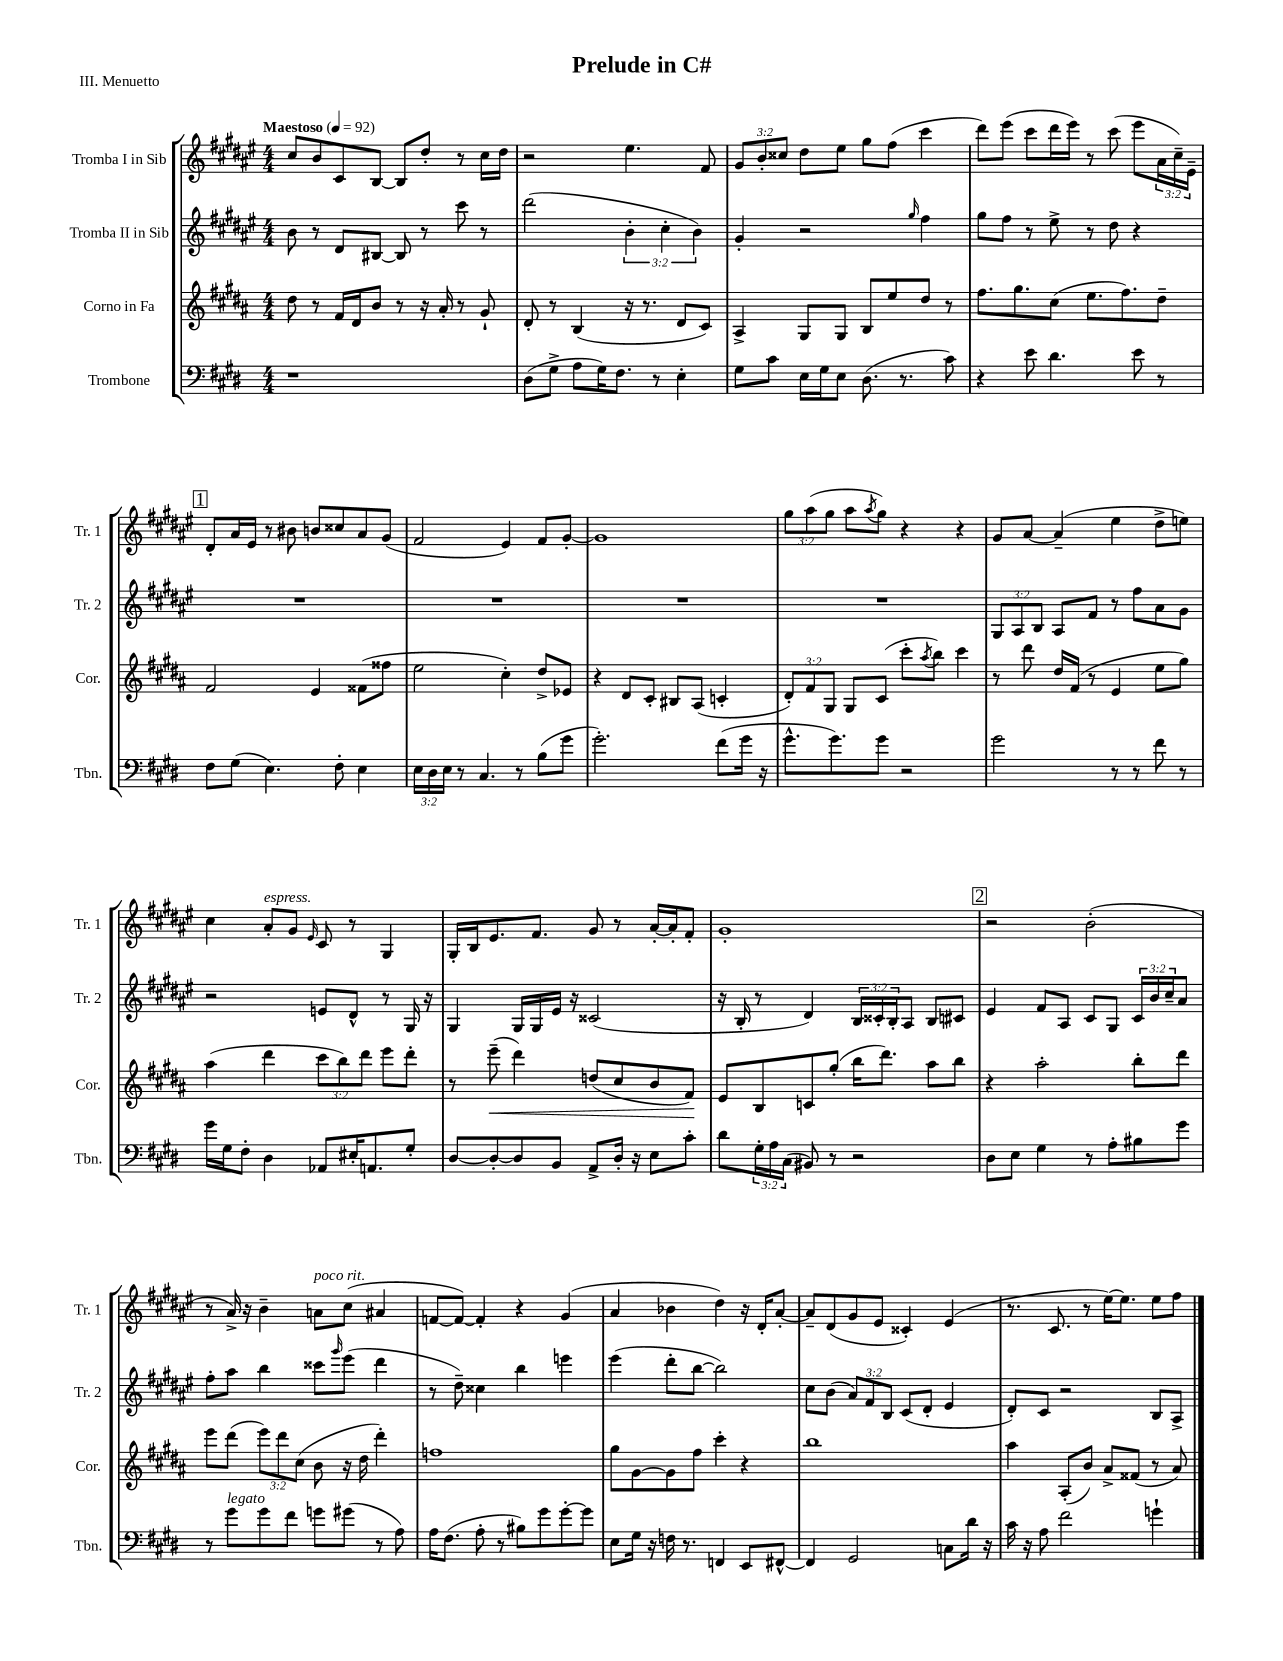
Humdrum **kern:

**kern	**kern	**kern	**kern
*staff4	*staff3	*staff2	*staff1
*clefF4	*clefG2	*clefG2	*clefG2
*k[f#c#g#d#]	*k[f#c#g#d#a#]	*k[f#c#g#d#a#e#]	*k[f#c#g#d#a#e#]
*M4/4	*M4/4	*M4/4	*M4/4
*MM92	*MM92	*MM92	*MM92
1r	8dd#\	8b\	8cc#/L
.	8r	8r	8b/
.	16f#/LL	8d#/L	8c#/
.	16d#/J	.	.
.	8b/J	[8B#/J	[8B/J
.	8r	8B#/]	8B/]L
.	16r	8r	8dd#'/J
.	16a#'/	.	.
.	8r	8ccc#\	8r
.	8g#`/	8r	16cc#\LL
.	.	.	16dd#\JJ
=	=	=	=
(8D#\L	8d#'/	(2ddd#\	2r
8G#^\J	8r	.	.
8A\L	(4B/	.	.
16G#\K)	.	.	.
8.F#\J	.	.	.
.	16r	6b'\	4.ee#\
.	8.r	.	.
8r	.	.	.
.	.	6cc#'\	.
4E'\	8d#/L	.	.
.	.	6b\)	.
.	8c#/J)	.	8f#/
=	=	=	=
8G#\L	4A#^/	4g#'/	12g#/L
.	.	.	12b'/
8c#\J	.	.	.
.	.	.	12cc##/J
16E\LL	8G#/L	2r	8dd#\L
16G#\J	.	.	.
8E\J	8G#/J	.	8ee#\J
(8.D#\	8B/L	.	8gg#\L
.	8ee/	.	(8ff#\J
8.r	.	.	.
.	.	16qqgg#/	.
.	8dd#/J	4ff#\	4ccc#\
8c#\)	8r	.	.
=	=	=	=
4r	8.ff#\L	8gg#\L	8ddd#\L)
.	.	8ff#\J	(8eee#\J
.	8.gg#\	.	.
8e\	.	8r	8ccc#\L
4.d#\	(8cc#\J	8ee#^\	16ddd#\L
.	.	.	16eee#\JJ)
.	8.ee\L	8r	8r
.	.	8dd#\	(8ccc#\
.	8.ff#\)	.	.
8e\	.	4r	8eee#\L
8r	8dd#~\J	.	24a#\L
.	.	.	24cc#~\)
.	.	.	24e#~\JJ
=	=	=	=
8F#\L	2f#/	1r	8d#'/L
(8G#\J	.	.	16a#/L
.	.	.	16e#/JJ
4.E\)	.	.	8r
.	.	.	8b#\
.	4e/	.	8b/L
8F#'\	.	.	8cc##/
4E\	(8f##\L	.	8a#/
.	8ff##\J	.	(8g#/J
=	=	=	=
24E\LL	2ee\	1r	2f#/
24D#\	.	.	.
24E\JJ	.	.	.
8r	.	.	.
4.C#/	.	.	.
.	4cc#'\)	.	4e#/)
8r	.	.	.
(8B\L	8dd#^/L	.	8f#/L
8g#\J	8e-/J	.	[8g#'/J
=	=	=	=
2.g#'\)	4r	1r	1g#]
.	8d#/L	.	.
.	8c#'/J	.	.
.	8B#/L	.	.
.	(8A#/J	.	.
(8f#\L	4c'/	.	.
16g#\Jk	.	.	.
16r	.	.	.
=	=	=	=
8.g#^^\L	12d#'/L)	1r	12gg#\L
.	12f#/	.	(12aa#\
.	12G#/J	.	12gg#\J
8.g#\)	.	.	.
.	8G#/L	.	8aa#\L
.	.	.	8qaa#/
8g#\J	(8c#/J	.	8gg#\J)
2r	8ccc#'\L	.	4r
.	8qaa#/	.	.
.	8bb\J)	.	.
.	4ccc#\	.	4r
=	=	=	=
2g#\	8r	12G#/L	8g#/L
.	.	12A#/	.
.	8ddd#\	.	[8a#/J
.	.	12B/J	.
.	16dd#/LL	8A#/L	(4a#~/]
.	(16f#/JJ	.	.
.	8r	8f#/J	.
8r	4e/	8r	4ee#\
8r	.	8ff#\L	.
8f#\	8ee\L	8a#\	8dd#^\L
8r	8gg#\J)	8g#\J	8ee\J)
=	=	=	=
16g#\LL	(4aa#\	2r	4cc#\
16G#\J	.	.	.
8F#'\J	.	.	.
4D#\	4ddd#\	.	8a#'/L
.	.	.	8g#/J
.	.	.	16qqe#/
8AA-/L	12ccc#\L	8e/L	8c#/
.	12bb\)	.	.
16E#'/K	.	8d#^^/J	8r
.	12ddd#\J	.	.
8.AA/	.	.	.
.	8eee\L	8r	4G#/
8G#'/J	8ddd#'\J	16G#/	.
.	.	16r	.
=	=	=	=
[8D#/L	8r	4G#/	16G#'/LL
.	.	.	16B/J
8D#'/_	(8eee~\	.	8.e#/
8D#/]	4ddd#\)	16G#/LL	.
.	.	16G#/	8.f#/J
8BB/J	.	16e#/JJ	.
.	.	16r	.
8AA^/L	(8dd/L	(2c##/	8g#/
16D#'/Jk	8cc#/	.	8r
16r	.	.	.
8E\L	8b/	.	[16a#'/LL
.	.	.	16a#'/]J
8c#'\J	8f#/J)	.	8f#'/J
=	=	=	=
8d#\L	8e/L	16r	1g#'
.	.	16B'/	.
24G#'\L	8B/	8r	.
24A\	.	.	.
(24C#\JJ	.	.	.
8BB#/)	8c/	4d#/)	.
8r	(8gg#'/J	.	.
2r	16bb\LK	24B/LL	.
.	.	24c##'/	.
.	8.ddd#\J)	.	.
.	.	24B'/J	.
.	.	8A#/J	.
.	8aa#\L	8B/L	.
.	8bb\J	8c#/J	.
=	=	=	=
8D#\L	4r	4e#/	2r
8E\J	.	.	.
4G#\	2aa#'\	8f#/L	.
.	.	8A#/J	.
8r	.	8c#/L	(2b'\
8A'\L	.	8G#/J	.
8B#\	8bb'\L	24c#/LL	.
.	.	24b/	.
.	.	24cc#~/J	.
8g#\J	8ddd#\J	8a#/J	.
=	=	=	=
8r	8eee\L	8ff#'\L	8r
8g#\L	(8ddd#\J	8aa#\J	16a#^/)
.	.	.	16r
8g#\	12eee\L)	4bb\	4b~\
.	12ddd#\	.	.
8f#\J	.	.	.
.	(12cc#\J	.	.
8g\L	8b\	8ccc##\L	8a\L
.	.	16qqggg#/	.
(8g#\J	16r	(8eee#\J	(8cc#\J
.	16dd#\	.	.
8r	4ddd#'\)	4ddd#\	4a#/
8A\)	.	.	.
=	=	=	=
16A\LK	1ff	8r	[8f/L
(8.F#\J	.	.	.
.	.	8dd#~\)	8f/_J)
8A'\	.	4cc##\	4f'/]
8r	.	.	.
8B#\L)	.	4bb\	4r
8g#\	.	.	.
[8g#'\	.	4eee\	(4g#/
8g#\]J	.	.	.
=	=	=	=
8E\L	8gg#\L	(4eee#\	4a#/
16G#\Jk	[8g#\	.	.
16r	.	.	.
16F\	8g#\]	8ddd#'\L	4b-\
8.r	.	.	.
.	8ff#\J	[8bb\J	.
4FF/	4ccc#'\	2bb\])	4dd#\)
8EE/L	4r	.	16r
.	.	.	16d#'/LK
[8FF#^^/J	.	.	[8a#'/J
=	=	=	=
4FF#/]	1bb	8cc#\L	8a#~/]L
.	.	(8b\J	(8d#/
2GG#/	.	12a#/L)	8g#/
.	.	12f#/	.
.	.	.	8e#/J
.	.	12B/J	.
.	.	(8c#/L	4c##'/)
.	.	8d#'/J	.
8C\L	.	4e#/	(4e#/
16d#\Jk	.	.	.
16r	.	.	.
=	=	=	=
16c#\	4aa#\	8d#'/L)	8.r
16r	.	.	.
8A\	.	8c#/J	.
.	.	.	8.c#/
2f#\	(8A#'/L	2r	.
.	8b/J)	.	8r
.	8a#^/L	.	[16ee#\LK)
.	.	.	8.ee#\]J
.	(8f##/J	.	.
4g`\	8r	8B/L	8ee#\L
.	8a#/)	8A#^/J	8ff#\J
==	==	==	==
*-	*-	*-	*-
